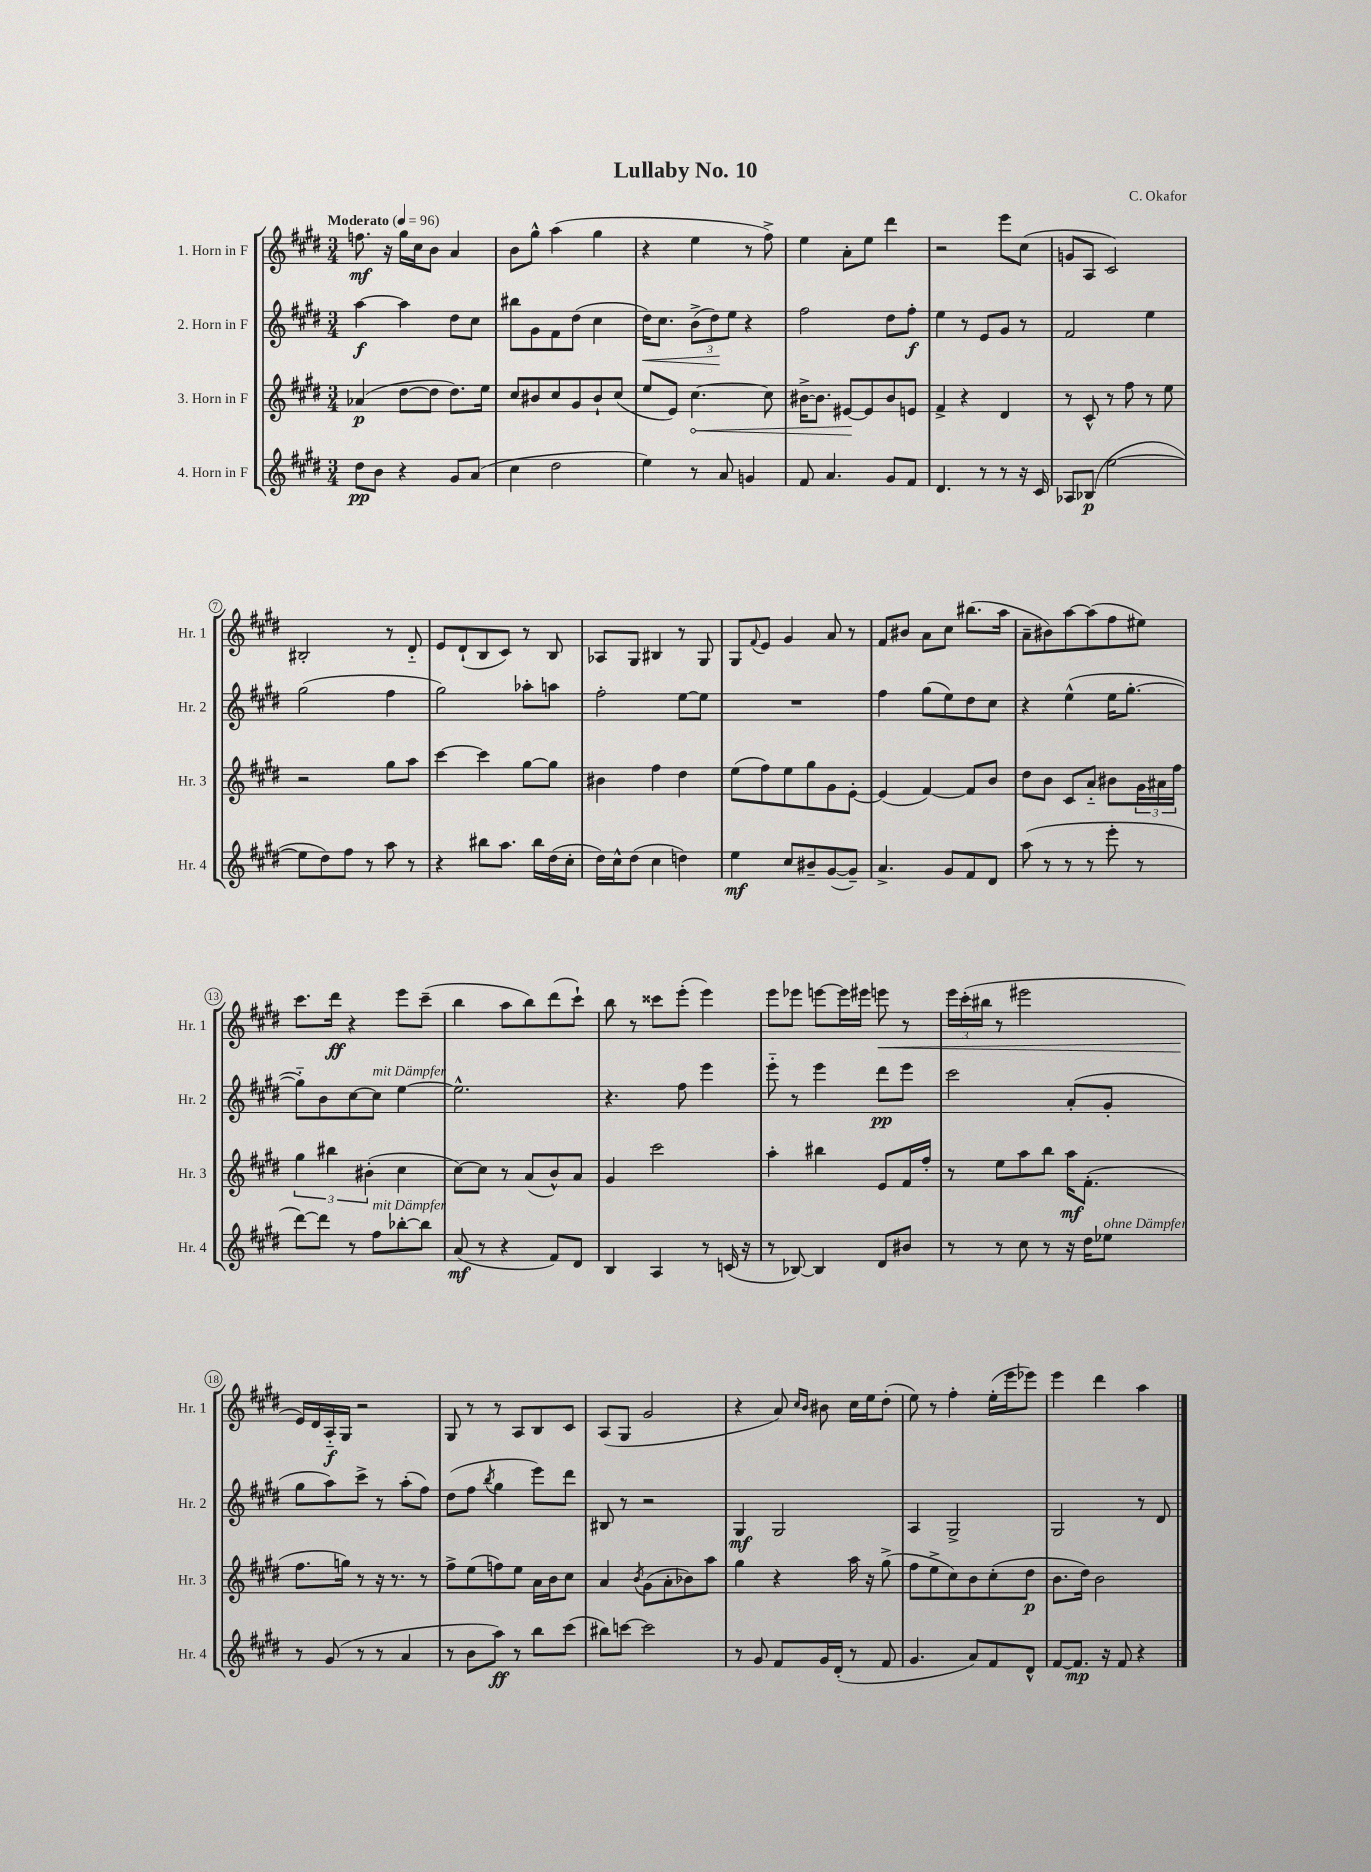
\header { title = "Lullaby No. 10" composer = "C. Okafor" }
<<
\new StaffGroup <<
\new Staff = "s0" \with { instrumentName = "1. Horn in F" shortInstrumentName = "Hr. 1" } {
    \clef treble \key e \major \numericTimeSignature \time 3/4 \tempo "Moderato" 4 = 96
    f''8.\mf r16 gis''16 cis''16 b'8 a'4 |
    b'8 gis''8-^ a''4( gis''4 |
    r4 e''4 r8 fis''8->) |
    e''4 a'8-. e''8 dis'''4 |
    r2 e'''8 cis''8( |
    g'8 a8 cis'2) |
    bis2-. r8 dis'8-_ |
    e'8 dis'8-!( b8 cis'8) r8 b8 |
    aes8 gis8 bis4 r8 gis8 |
    gis8 \appoggiatura { fis'8 } e'8 gis'4 a'8 r8 |
    fis'8 bis'8 a'8 cis''8 bis''8.( a''16 |
    a'8-- bis'8) a''8~ a''8( fis''8 eis''8) |
    cis'''8. dis'''16\ff r4 e'''8 cis'''8--( |
    b''4 a''8 b''8) dis'''8( cis'''8-!) |
    b''8 r8 cisis'''8 e'''8-.( e'''4) |
    e'''8 ees'''8 e'''8~ e'''16 eis'''16 e'''8\< r8 |
    \tuplet 3/2 { e'''16 cis'''16-.( bis''16 } r8 eis'''2 |
    e'16\!) dis'16 a16-_\f gis16 r2 |
    gis8 r8 r8 a8 b8 cis'8 |
    a8( gis8 gis'2 |
    r4 a'8) \grace { cis''16 b'16 } bis'8 cis''16 e''16 dis''8-.( |
    e''8) r8 fis''4-. e''16-.( e'''16 ees'''8) |
    e'''4 dis'''4 a''4 \bar "|." |
}
\new Staff = "s1" \with { instrumentName = "2. Horn in F" shortInstrumentName = "Hr. 2" } {
    \clef treble \key e \major \numericTimeSignature \time 3/4
    a''4~\f a''4 dis''8 cis''8 |
    bis''8 gis'8 fis'8 dis''8( cis''4 |
    dis''16\<) cis''8. \tuplet 3/2 { b'8->( dis''8\!) e''8 } r4 |
    fis''2 dis''8 fis''8-.\f |
    e''4 r8 e'8 gis'8 r8 |
    fis'2 e''4 |
    gis''2( fis''4 |
    gis''2) aes''8-. a''8 |
    fis''2-. e''8~ e''8 |
    R2. |
    fis''4 gis''8( e''8) dis''8 cis''8 |
    r4 e''4-^( e''16 gis''8.~-. |
    gis''8-_) b'8 cis''8~ cis''8^\markup { \italic "mit Dämpfer" } e''4~ |
    e''2.-^ |
    r4. fis''8 e'''4 |
    e'''8-_ r8 e'''4 dis'''8\pp e'''8 |
    cis'''2 a'8-.( gis'8-. |
    gis''8 a''8) cis'''8-> r8 a''8-.( fis''8) |
    dis''8( fis''8 \acciaccatura { b''8 } gis''4 e'''8) dis'''8 |
    bis8 r8 r2 |
    gis4\mf gis2 |
    a4 gis2-> |
    gis2 r8 dis'8 \bar "|." |
}
\new Staff = "s2" \with { instrumentName = "3. Horn in F" shortInstrumentName = "Hr. 3" } {
    \clef treble \key e \major \numericTimeSignature \time 3/4
    aes'4\p( dis''8~ dis''8 dis''8.) e''16 |
    cis''8 bis'8 cis''8 gis'8 bis'8-! cis''8( |
    e''8 e'8) \once \override Hairpin.circled-tip = ##t cis''4.~\< cis''8 |
    bis'16~-> bis'8. eis'8~\! eis'8 bis'8 e'8 |
    fis'4-> r4 dis'4 |
    r8 cis'8-^ r8 fis''8 r8 e''8 |
    r2 gis''8 a''8 |
    cis'''4~ cis'''4 gis''8~ gis''8 |
    bis'4 fis''4 dis''4 |
    e''8( fis''8) e''8 gis''8 gis'8 e'8~-. |
    e'4( fis'4~) fis'8 b'8 |
    dis''8 b'8 cis'8 a'8-_ bis'8 \tuplet 3/2 { gis'16 ais'16 fis''16 } |
    \tuplet 3/2 { gis''4 bis''4 bis'4-.( } cis''4 |
    cis''8~) cis''8 r8 a'8( b'8-^) a'8 |
    gis'4 cis'''2 |
    a''4-. bis''4 e'8 fis'16 fis''16-. |
    r8 e''8 a''8 b''8 a''16\mf fis'8.-.( |
    fis''8. g''16) r8 r16 r8. r8 |
    fis''8-> e''8( f''8) e''8 a'16 b'16 cis''8 |
    a'4 \acciaccatura { b'8 } gis'8( a'8-. bes'8) a''8 |
    gis''4 r4 a''16 r16 gis''8->( |
    fis''8 e''8-> cis''8) b'8 cis''8-.( dis''8\p |
    b'8. dis''16) b'2 \bar "|." |
}
\new Staff = "s3" \with { instrumentName = "4. Horn in F" shortInstrumentName = "Hr. 4" } {
    \clef treble \key e \major \numericTimeSignature \time 3/4
    dis''8\pp b'8 r4 gis'8 a'8( |
    cis''4 dis''2 |
    e''4) r8 a'8 g'4 |
    fis'8 a'4. gis'8 fis'8 |
    dis'4. r8 r8 r16 cis'16 |
    aes8 bes8\p( e''2~ |
    e''8 dis''8) fis''8 r8 a''8 r8 |
    r4 bis''8 a''8. bis''16 dis''16( cis''16-. |
    dis''16) cis''16-^ dis''8( cis''4 d''4) |
    e''4\mf cis''8 bis'8-- gis'8~( gis'8--) |
    a'4.-> gis'8 fis'8 dis'8 |
    a''8( r8 r8 r8 e'''8-. r8 |
    dis'''8~) dis'''8 r8 fis''8^\markup { \italic "mit Dämpfer" } bes''8~-. bes''8 |
    a'8\mf( r8 r4 fis'8) dis'8 |
    b4 a4 r8 c'16( r16 |
    r8 bes8~) bes4 dis'8 bis'8 |
    r8 r8 cis''8 r8 r16 dis''16 ees''8^\markup { \italic "ohne Dämpfer" } |
    r8 gis'8( r8 r8 a'4 |
    r8 b'8 a''8\ff) r8 b''8 cis'''8( |
    bis''8) c'''8~ c'''2 |
    r8 gis'8 fis'8 gis'16 dis'16-.( r8 fis'8 |
    gis'4. a'8) fis'8 dis'8-^ |
    fis'8~ fis'8.\mp r16 fis'8 r4 \bar "|." |
}
>>
>>
\layout { \context { \Score \override BarNumber.stencil = #(make-stencil-circler 0.1 0.3 ly:text-interface::print) } }
